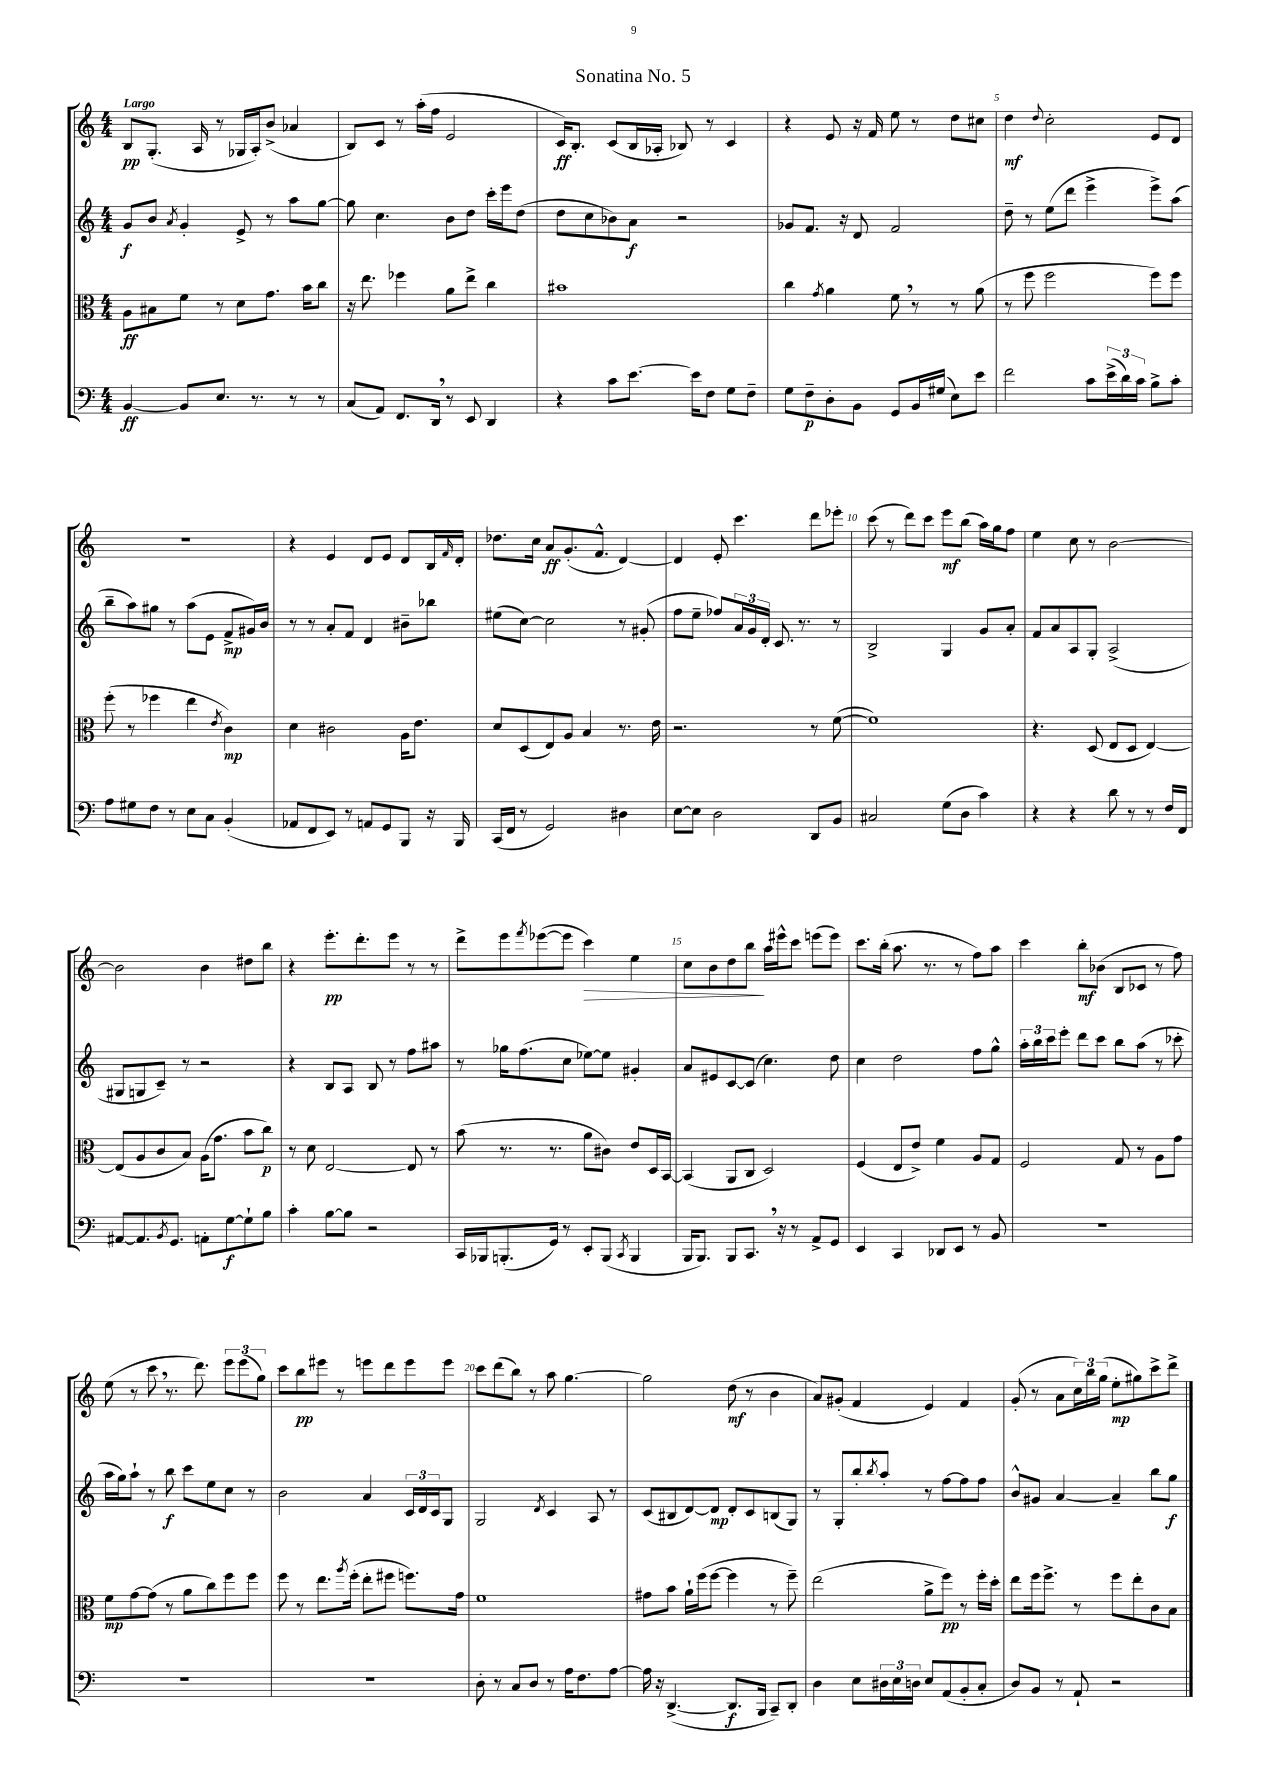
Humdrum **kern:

**kern	**kern	**kern	**kern
*staff4	*staff3	*staff2	*staff1
*clefF4	*clefC3	*clefG2	*clefG2
*k[]	*k[]	*k[]	*k[]
*M4/4	*M4/4	*M4/4	*M4/4
[4BB	8A	8g	8B
.	8B#	8b	(8.G'
.	.	8qa	.
8BB]	8f	4g'	.
.	.	.	16A
8.E	8r	.	8r
.	8d	8e^	16G-
8.r	.	.	16A')
.	8.g	8r	(8b^
8r	.	8aa	4a-
.	16b	.	.
8r	8cc	[8gg	.
=	=	=	=
(8C	16r	8gg]	8B)
.	8.ee	.	.
8AA)	.	4.cc	8c
8.FF	4ff-	.	8r
.	.	.	(16aa'
16DD	.	.	16ff
8r	8a	8b	2e
8EE	8ee^	8dd	.
4DD	4cc	16ccc'	.
.	.	16eee	.
.	.	(8dd	.
=	=	=	=
4r	1b#	8dd	16c)
.	.	.	8.B'
.	.	8cc	.
8c	.	8b-)	(8c
[8.e	.	8a	16B
.	.	.	16A-'
.	.	2r	8B-)
16e]	.	.	.
8F	.	.	8r
8G	.	.	4c
8F~	.	.	.
=	=	=	=
8G	4cc	8g-	4r
8F~	.	8.f	.
.	8qg	.	.
8D'	4a	.	8e
.	.	16r	.
8BB	.	8d	16r
.	.	.	16f
8GG	8f	2f	8ee
16BB	8r	.	8r
(16G#	.	.	.
8E)	8r	.	8dd
8e	(8a	.	8cc#
=	=	=	=
2f	8r	8dd~	4dd
.	8ff	8r	.
.	.	.	8qqdd
.	2ff	(8ee	2cc'
.	.	8ddd	.
8c	.	4eee^	.
(24e^	.	.	.
24d)	.	.	.
24c	.	.	.
8B^	8ff)	8eee^)	8e
8c'	8ff	(8aa	8d
=	=	=	=
8A	(8ff'	8bb~	1r
8G#	8r	8aa)	.
8F	4ff-	8gg#	.
8r	.	8r	.
8E	4ee	(8aa	.
8C	.	8e	.
.	8qe	.	.
(4BB'	4c)	8f^	.
.	.	16g#)	.
.	.	16b	.
=	=	=	=
8AA-	4d	8r	4r
8FF	.	8r	.
8EE)	2c#	8a'	4e
8r	.	8f	.
8AA	.	4d	8d
8GG	.	.	8e
8BBB	16A	8b#~	8d
.	8.e	.	.
16r	.	8bb-	16B
.	.	.	16qqf
16BBB	.	.	16d'
=	=	=	=
(16CC	8d	(8ee#	8.dd-
16FF	.	.	.
8r	(8D	[8cc)	.
.	.	.	16cc
2GG)	8E)	2cc]	8a
.	8A	.	(8.g'
.	4B	.	.
.	.	.	8.f^^
4D#	8.r	8r	[4d)
.	.	(8g#'	.
.	16e	.	.
=	=	=	=
[8E	2.r	8ff	4d]
8E]	.	8ee~	.
2D	.	8ff-)	8e'
.	.	24a	4.ccc
.	.	24g	.
.	.	24d'	.
.	.	8.c	.
.	.	8.r	.
8DD	8r	.	8ddd
8BB	([8f	8r	8eee-'
=	=	=	=
2C#	1f])	2B^	(8ccc
.	.	.	8r
.	.	.	8ddd)
.	.	.	8ccc
(8G	.	4G	8eee
8D	.	.	(8bb
4c)	.	8g	16aa)
.	.	.	16gg
.	.	8a'	8ff
=	=	=	=
4r	4.r	8f	4ee
.	.	8a	.
4r	.	8A	8cc
.	(8D	8G'	8r
8d	8E	(2A^	[2b
8r	8D	.	.
8r	[4E)	.	.
16F	.	.	.
16FF	.	.	.
=	=	=	=
[8AA#	(8E]	8G#	2b]
8.AA#]	8A	8G	.
.	8c	8c~)	.
8qBB	.	.	.
8.GG	.	.	.
.	8B)	8r	.
8AA'	(16A	2r	4b
.	8.g	.	.
[8G	.	.	.
8G`]	8b	.	8dd#
8B	8cc)	.	8bb
=	=	=	=
4c'	8r	4r	4r
.	8d	.	.
[8B	[2E	8B	8.eee'
8B]	.	8A	.
.	.	.	8.ddd'
2r	.	8B	.
.	.	8r	8eee
.	8E]	8ff	8r
.	8r	8aa#	8r
=	=	=	=
16CC	(8b	8r	8ddd^
16BBB-	.	.	.
(8.BBB'	8.r	16gg-	8eee
.	.	(8.ff	.
.	.	.	8qfff
.	.	.	([8eee-
16GG)	8.r	.	.
8r	.	8cc	8eee-]
8EE'	8a	[8ee-)	4ccc)
(8BBB	8c#)	8ee-]	.
8qCC	.	.	.
4BBB	8e	4g#'	4ee
.	16D	.	.
.	[16BB	.	.
=	=	=	=
16BBB	(4BB]	8a	8cc
8.BBB)	.	.	.
.	.	8e#	8b
8BBB	8AA	[8c	8dd
8.CC	8C	(8c]	8bb
.	2D)	4.cc)	16aa
16r	.	.	16eee#^^
8r	.	.	8ccc
8AA^	.	.	(8eee
8GG	.	8dd	8eee)
=	=	=	=
4EE	(4F	4cc	8.ccc
.	.	.	(16bb'
4CC	8E	2dd	8.aa
.	8e^)	.	.
.	.	.	8.r
8DD-	4f	.	.
8EE	.	.	8r
8r	8A	8ff	8ff)
8BB	8G	8gg^^	8aa
=	=	=	=
1r	2F	24aa'	4ccc
.	.	24bb	.
.	.	24ccc	.
.	.	8eee'	.
.	.	8ddd	8bb'
.	.	8ccc	(8b-
.	8G	8bb	8B
.	8r	(8aa	8c-
.	8A	8r	8r
.	8g	8ccc-'	8ff)
=	=	=	=
1r	8f	16aa	(8ee
.	.	16gg)	.
.	[8g	8aa`	8r
.	(8g]	8r	8ccc
.	8r	8bb	8.r
.	8a	8ccc	.
.	.	.	8.ddd)
.	8cc)	8ee	.
.	8ff	8cc	12eee
.	.	.	(12eee
.	8ff	8r	.
.	.	.	12gg)
=	=	=	=
1r	8ff	2b	8ccc
.	8r	.	8bb
.	8.ee	.	8eee#
.	.	.	8r
.	8qaa	.	.
.	(16ff'	.	.
.	8ee'	4a	8eee
.	8ff#	.	8ddd
.	8.ff)	24c	8eee
.	.	24d	.
.	.	24c	.
.	.	8G	8eee
.	16g	.	.
=	=	=	=
8D'	1f	2G	8ccc
8r	.	.	(8ddd
8C	.	.	8bb)
8D	.	.	8r
.	.	8qd	.
8r	.	4c	8aa
16A	.	.	[4.gg
8.F	.	.	.
.	.	8A	.
[8A	.	8r	.
=	=	=	=
16A]	8g#	(8c	2gg]
16r	.	.	.
([4.DD^	8b	8B#	.
.	16a`	[8d)	.
.	(16ff	.	.
.	[8ff	8d]	.
8.DD]	4ff]	8d'	(8dd
.	.	8c	8r
16BBB	.	.	.
8CC~)	8r	(8B	4b
8DD'	8ff~)	8G)	.
=	=	=	=
4D	(2ee	8r	8a)
.	.	8G'	(8g#'
8E	.	8bb'	4f
.	.	8qbb	.
24D#	.	8aa'	.
24E	.	.	.
24D	.	.	.
8E	8a^	8r	4e)
(8AA	8ff)	[8ff	.
8BB'	8r	8ff]	4f
8C'	16ff'	8ff	.
.	16dd'	.	.
=	=	=	=
8D)	8ee	8b^^	(8g'
8BB	16ff	8g#	8r
.	8.ff^	.	.
8r	.	[4a	8a
8AA`	8r	.	24cc)
.	.	.	24bb
.	.	.	(24gg
2r	8ff	4a~]	8ee'
.	8ee'	.	8gg#)
.	8c	8bb	8ccc^
.	8B	8gg	8ddd^
==	==	==	==
*-	*-	*-	*-
